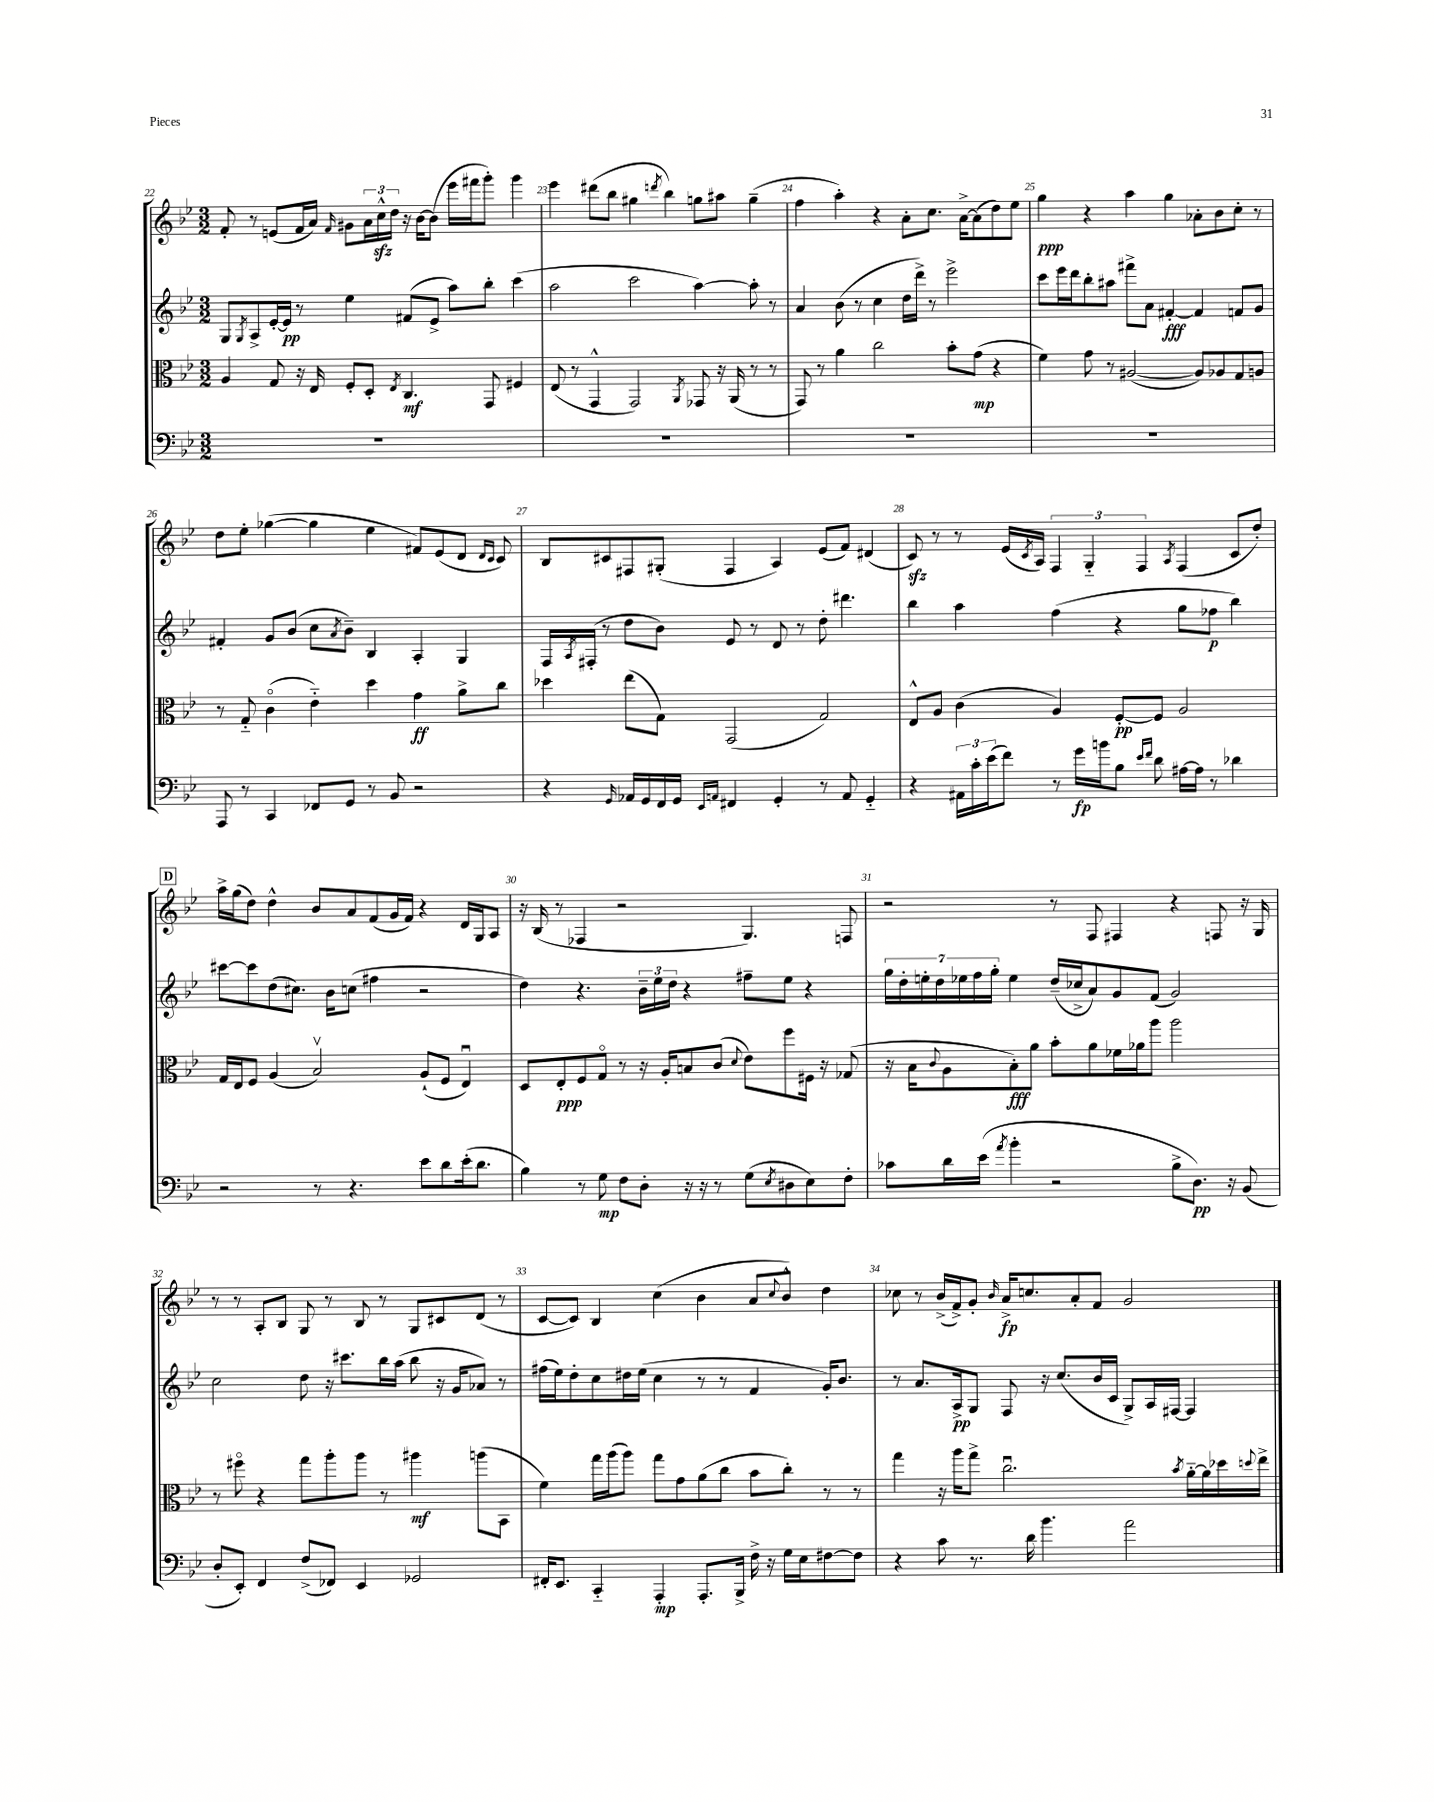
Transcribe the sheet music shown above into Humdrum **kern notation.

**kern	**dynam	**kern	**dynam	**kern	**dynam	**kern	**dynam
*part4	*part4	*part3	*part3	*part2	*part2	*part1	*part1
*staff4	*staff4	*staff3	*staff3	*staff2	*staff2	*staff1	*staff1
*clefF4	*	*clefC3	*	*clefG2	*	*clefG2	*
*k[b-e-]	*	*k[b-e-]	*	*k[b-e-]	*	*k[b-e-]	*
*M3/2	*	*M3/2	*	*M3/2	*	*M3/2	*
=22	=22	=22	=22	=22	=22	=22	=22
1.r	.	4A/	.	8G/L	.	8f'/	.
.	.	.	.	8qG/	.	.	.
.	.	.	.	8A^/	.	8r	.
.	.	8G/	.	[16e-'/L	.	(8en/L	.
.	.	.	.	16e-/JJ]	pp	.	.
.	.	16r	.	8r	.	16f/L	.
.	.	16E-/	.	.	.	16a/JJ)	.
.	.	.	.	.	.	16qqf/	.
.	.	8F'/L	.	4ee-\	.	8g#X\L	.
.	.	8D'/J	.	.	.	24a\L	.
.	.	.	.	.	.	24cczz^^\	.
.	.	.	.	.	.	24dd\JJ	.
.	.	8qE-/	.	.	.	.	.
.	.	4.C/	mf	(8f#X/L	.	16r	.
.	.	.	.	.	.	[16b-\KL	.
.	.	.	.	8e-^/J	.	(8b-\J]	.
.	.	.	.	8aa\L)	.	16eee-\LL	.
.	.	.	.	.	.	16fff#X\J	.
.	.	8GG/	.	8bb-'\J	.	8ggg'\J)	.
.	.	4F#X/	.	(4ccc\	.	4ggg\	.
=23	=23	=23	=23	=23	=23	=23	=23
1.r	.	(8E-/	.	2aa\	.	4eee-\	.
.	.	8r	.	.	.	.	.
.	.	4GG^^/	.	.	.	(8ddd#X\L	.
.	.	.	.	.	.	8bb-\J	.
.	.	2GG/)	.	2ccc\	.	4gg#X\	.
.	.	.	.	.	.	8qdddn/	.
.	.	.	.	.	.	4bb-\)	.
.	.	8qAA/	.	.	.	.	.
.	.	8GG-X/	.	[4aa\)	.	8ggn\L	.
.	.	16r	.	.	.	8aa#X\J	.
.	.	(16AA/	.	.	.	.	.
.	.	8r	.	8aa'\]	.	(4gg~\	.
.	.	8r	.	8r	.	.	.
=24	=24	=24	=24	=24	=24	=24	=24
1.r	.	8GG/)	.	4a/	.	4ff\	.
.	.	8r	.	.	.	.	.
.	.	4a\	.	(8b-\	.	4aa'\)	.
.	.	.	.	8r	.	.	.
.	.	2cc\	.	4cc\	.	4r	.
.	.	.	.	16dd\LL	.	8a'\L	.
.	.	.	.	16ddd^\JJ)	.	.	.
.	.	.	.	8r	.	8.cc\J	.
.	.	8b-'\L	.	2eee-^\	.	.	.
.	.	.	.	.	.	[16a^\KL	.
.	.	(8g\J	mp	.	.	(8a\]	.
.	.	4r	.	.	.	8dd\)	.
.	.	.	.	.	.	8ee-\J	.
=25	=25	=25	=25	=25	=25	=25	=25
1.r	.	4f\)	.	8ccc\L	.	4gg\	ppp
.	.	.	.	16eee-\L	.	.	.
.	.	.	.	16ddd\J	.	.	.
.	.	8g\	.	8bb-'\	.	4r	.
.	.	8r	.	8aa#X\J	.	.	.
.	.	([2A#X/	.	8fff#X^\L	.	4aa\	.
.	.	.	.	8a\J	.	.	.
.	.	.	.	[4f#X'/	fff	4gg\	.
.	.	8A#/L])	.	4f#/]	.	8a-X'\L	.
.	.	8A-X/	.	.	.	8b-\	.
.	.	8G/	.	8fn/L	.	8cc'\J	.
.	.	8An/J	.	8g/J	.	8r	.
!!LO:LB:g=z
=26	=26	=26	=26	=26	=26	=26	=26
8AAA/	.	8r	.	4f#X'/	.	8dd\L	.
8r	.	8G/	.	.	.	8ee-'\J	.
4CC/	.	(4c\	.	8g/L	.	([4gg-X\	.
.	.	.	.	(8b-/J	.	.	.
8FF-X/L	.	4e-\)	.	8cc\L	.	4gg-\]	.
.	.	.	.	8qa/	.	.	.
8GG/J	.	.	.	8b-~\J)	.	.	.
8r	.	4dd\	.	4B-/	.	4ee-\	.
8BB-/	.	.	.	.	.	.	.
2r	.	4g\	ff	4A'/	.	8f#X/L)	.
.	.	.	.	.	.	(8e-/	.
.	.	8a^\L	.	4G/	.	8d/J	.
.	.	.	.	.	.	16qqd/LL	.
.	.	.	.	.	.	16qqc/JJ	.
.	.	8cc\J	.	.	.	8c/)	.
=27	=27	=27	=27	=27	=27	=27	=27
4r	.	4dd-X\	.	16F/LL	.	8B-/L	.
.	.	.	.	8qA/	.	.	.
.	.	.	.	(16F#X'/JJ	.	.	.
.	.	.	.	8r	.	8c#X/	.
16qqGG/	.	.	.	.	.	.	.
16AA-X/LL	.	(8ee-\L	.	8dd\L	.	8F#X/	.
16GG/	.	.	.	.	.	.	.
16FF/	.	8G\J)	.	8b-\J)	.	(8G#X'/J	.
16GG/JJ	.	.	.	.	.	.	.
16qqEE-/LL	.	.	.	.	.	.	.
16qqAAn/JJ	.	.	.	.	.	.	.
4FF#X/	.	(2GG/	.	8e-/	.	4F#/	.
.	.	.	.	8r	.	.	.
4GG'/	.	.	.	8d/	.	4A/)	.
.	.	.	.	8r	.	.	.
8r	.	2G/)	.	8dd'\	.	(8e-/L	.
8AA/	.	.	.	4.ddd#X\	.	8f/J)	.
4GG/	.	.	.	.	.	(4d#X/	.
=28	=28	=28	=28	=28	=28	=28	=28
4r	.	8E-^^/L	.	4bb-\	.	8czz/)	.
.	.	8A/J	.	.	.	8r	.
24AA#X\LL	.	(4c\	.	4aa\	.	8r	.
24c'\	.	.	.	.	.	.	.
(24e-\J	.	.	.	.	.	.	.
8f\J)	.	.	.	.	.	(16e-/LL	.
.	.	.	.	.	.	8qc/	.
.	.	.	.	.	.	16A/JJ)	.
8r	.	4A/)	.	(4ff\	.	6F/	.
16g\LL	fp	.	.	.	.	.	.
.	.	.	.	.	.	6G/	.
16bn\J	.	.	.	.	.	.	.
8B-\J	.	[8F'/L	pp	4r	.	.	.
.	.	.	.	.	.	6F/	.
16qqe-/LL	.	.	.	.	.	.	.
16qqf/JJ	.	.	.	.	.	.	.
8d\	.	8F/J]	.	.	.	.	.
.	.	.	.	.	.	8qA/	.
[16A#X\LL	.	2A/	.	8gg\L	.	(4F/	.
16A#\JJ]	.	.	.	.	.	.	.
8r	.	.	.	8ff-X\J	p	.	.
4d-X\	.	.	.	4bb-\)	.	8c/L	.
.	.	.	.	.	.	8dd'/J)	.
!!LO:LB:g=z
!!LO:REH:place=s1:t=D
=29	=29	=29	=29	=29	=29	=29	=29
2r	.	16G/LL	.	[8ccc#X\L	.	16aa^\LL	.
.	.	16E-/J	.	.	.	(16gg\J	.
.	.	8F/J	.	8ccc#\]	.	8dd\J)	.
.	.	(4A/	.	(8dd\	.	4dd^^\	.
.	.	.	.	8.cc#X\J)	.	.	.
8r	.	2B-v/)	.	.	.	8b-/L	.
.	.	.	.	16b-\KL	.	.	.
4.r	.	.	.	(8ccn\J	.	8a/	.
.	.	.	.	4ff#X\	.	(8f/	.
.	.	.	.	.	.	16g/L	.
.	.	.	.	.	.	16f/JJ)	.
8e-\L	.	(8A`/L	.	2r	.	4r	.
8d\	.	8F/J	.	.	.	.	.
(16e-'\k	.	4E-u/)	.	.	.	16d/LL	.
8.d\J	.	.	.	.	.	16G/J	.
.	.	.	.	.	.	8A/J	.
=30	=30	=30	=30	=30	=30	=30	=30
4B-\)	.	8D/L	.	4dd\)	.	16r	.
.	.	.	.	.	.	(16B-/	.
.	.	8E-'/	ppp	.	.	8r	.
8r	.	8F/	.	4.r	.	4F-X/	.
8G\	mp	8G/J	.	.	.	.	.
8F\L	.	8r	.	.	.	2r	.
8D'\J	.	16r	.	24b-~\LL	.	.	.
.	.	.	.	24ee-\	.	.	.
.	.	16A'/KL	.	.	.	.	.
.	.	.	.	24dd\JJ	.	.	.
16r	.	8Bn/	.	4r	.	.	.
16r	.	.	.	.	.	.	.
8r	.	(8c/J	.	.	.	.	.
.	.	8qqd/	.	.	.	.	.
(8G\L	.	8e-\L)	.	8ff#X~\L	.	4.G/)	.
8qE-/	.	.	.	.	.	.	.
8D#X\	.	8ff\	.	8ee-\J	.	.	.
8E-\)	.	16F#X\Jk	.	4r	.	.	.
.	.	16r	.	.	.	.	.
8F'\J	.	(8G-X/	.	.	.	8Fn/	.
=31	=31	=31	=31	=31	=31	=31	=31
8c-X\L	.	16r	.	28gg\LL	.	2r	.
.	.	.	.	28dd'\	.	.	.
.	.	16B-\KL	.	.	.	.	.
.	.	.	.	28een'\	.	.	.
.	.	.	.	28dd\	.	.	.
.	.	8qqc/	.	.	.	.	.
16d\L	.	8A\	.	.	.	.	.
.	.	.	.	28ee-X\	.	.	.
.	.	.	.	28ff\	.	.	.
(16e-\JJ	.	.	.	.	.	.	.
.	.	.	.	28gg'\JJ	.	.	.
8qa/	.	.	.	.	.	.	.
4b-'\	.	8B-'\)	fff	4ee-\	.	.	.
.	.	8a\J	.	.	.	.	.
2r	.	8b-'\L	.	(16dd~/LL	.	8r	.
.	.	.	.	16cc-X^/J	.	.	.
.	.	8a\	.	8a/)	.	8F/	.
.	.	16f-X\L	.	8g/	.	4F#X/	.
.	.	16a-X\J	.	.	.	.	.
.	.	8aa\J	.	(8f/J	.	.	.
8B-^\L	.	2aa\	.	2g/)	.	4r	.
8.D\J)	pp	.	.	.	.	.	.
.	.	.	.	.	.	8Fn/	.
16r	.	.	.	.	.	.	.
(8BB-/	.	.	.	.	.	16r	.
.	.	.	.	.	.	16G/	.
!!LO:LB:g=z
=32	=32	=32	=32	=32	=32	=32	=32
8D'/L	.	8r	.	2cc\	.	8r	.
8EE-'/J)	.	8ff#X\	.	.	.	8r	.
4FF/	.	4r	.	.	.	8A'/L	.
.	.	.	.	.	.	8B-/J	.
(8F^/L	.	8gg\L	.	8dd\	.	8G/	.
8FF-X/J)	.	8aa'\	.	16r	.	8r	.
.	.	.	.	8.ccc#X\L	.	.	.
4EE-/	.	8aa\J	.	.	.	8B-/	.
.	.	8r	.	16bb-\L	.	8r	.
.	.	.	.	(16aa\JJ	.	.	.
2GG-X/	.	4aa#X\	mf	8bb-\	.	8G/L	.
.	.	.	.	16r	.	8c#X/	.
.	.	.	.	16g/KL	.	.	.
.	.	(8aan\L	.	8a-X/J)	.	(8d/J	.
.	.	8BB-\J	.	8r	.	8r	.
=33	=33	=33	=33	=33	=33	=33	=33
16FF#X'/KL	.	4f\)	.	(16ff#X\LL	.	[8c/L	.
8.EE-/J	.	.	.	16ee-\J)	.	.	.
.	.	.	.	8dd'\	.	8c/J])	.
4CC/	.	16gg\LL	.	8cc\	.	4B-/	.
.	.	(16aa\J	.	.	.	.	.
.	.	8aa\J)	.	16dd#X\L	.	.	.
.	.	.	.	(16ee-\JJ	.	.	.
4AAA'/	mp	8gg\L	.	4cc\	.	(4cc\	.
.	.	8g\	.	.	.	.	.
8.AAA'/L	.	(8a\	.	8r	.	4b-\	.
.	.	8cc\J	.	8r	.	.	.
16BBB-^/Jk	.	.	.	.	.	.	.
16F^\	.	8b-\L	.	4f/	.	8a/L	.
16r	.	.	.	.	.	.	.
.	.	.	.	.	.	8qqcc/	.
16G\LL	.	8cc'\J)	.	.	.	8b-^^/J)	.
16E-\J	.	.	.	.	.	.	.
[8F#X\	.	8r	.	16g'/KL)	.	4dd\	.
.	.	.	.	8.b-/J	.	.	.
8F#\J]	.	8r	.	.	.	.	.
=34	=34	=34	=34	=34	=34	=34	=34
4r	.	4gg\	.	8r	.	8cc-X\	.
.	.	.	.	8.a/L	.	8r	.
8c\	.	16r	.	.	.	(16b-^/LL	.
.	.	16aa\KL	.	16A^/k	pp	16f^/J)	.
8.r	.	8gg^\J	.	8G/J	.	8g'/J	.
.	.	.	.	.	.	16qqb-/	.
.	.	2.ccu\	.	8F/	.	16a^/KL	fp
16d\	.	.	.	.	.	8.ccn/	.
4.b-\	.	.	.	16r	.	.	.
.	.	.	.	(8.cc/L	.	.	.
.	.	.	.	.	.	8a'/	.
.	.	.	.	16b-/L	.	8f/J	.
.	.	.	.	16c/JJ	.	.	.
2a\	.	.	.	8G^/L)	.	2g/	.
.	.	.	.	16A/L	.	.	.
.	.	.	.	[16F#X/JJ	.	.	.
.	.	8qb-/	.	.	.	.	.
.	.	[16a\LL	.	4F#/]	.	.	.
.	.	16a\]	.	.	.	.	.
.	.	16dd-X\	.	.	.	.	.
.	.	8qqddn/	.	.	.	.	.
.	.	16ee-^\JJ	.	.	.	.	.
==	==	==	==	==	==	==	==
*-	*-	*-	*-	*-	*-	*-	*-
